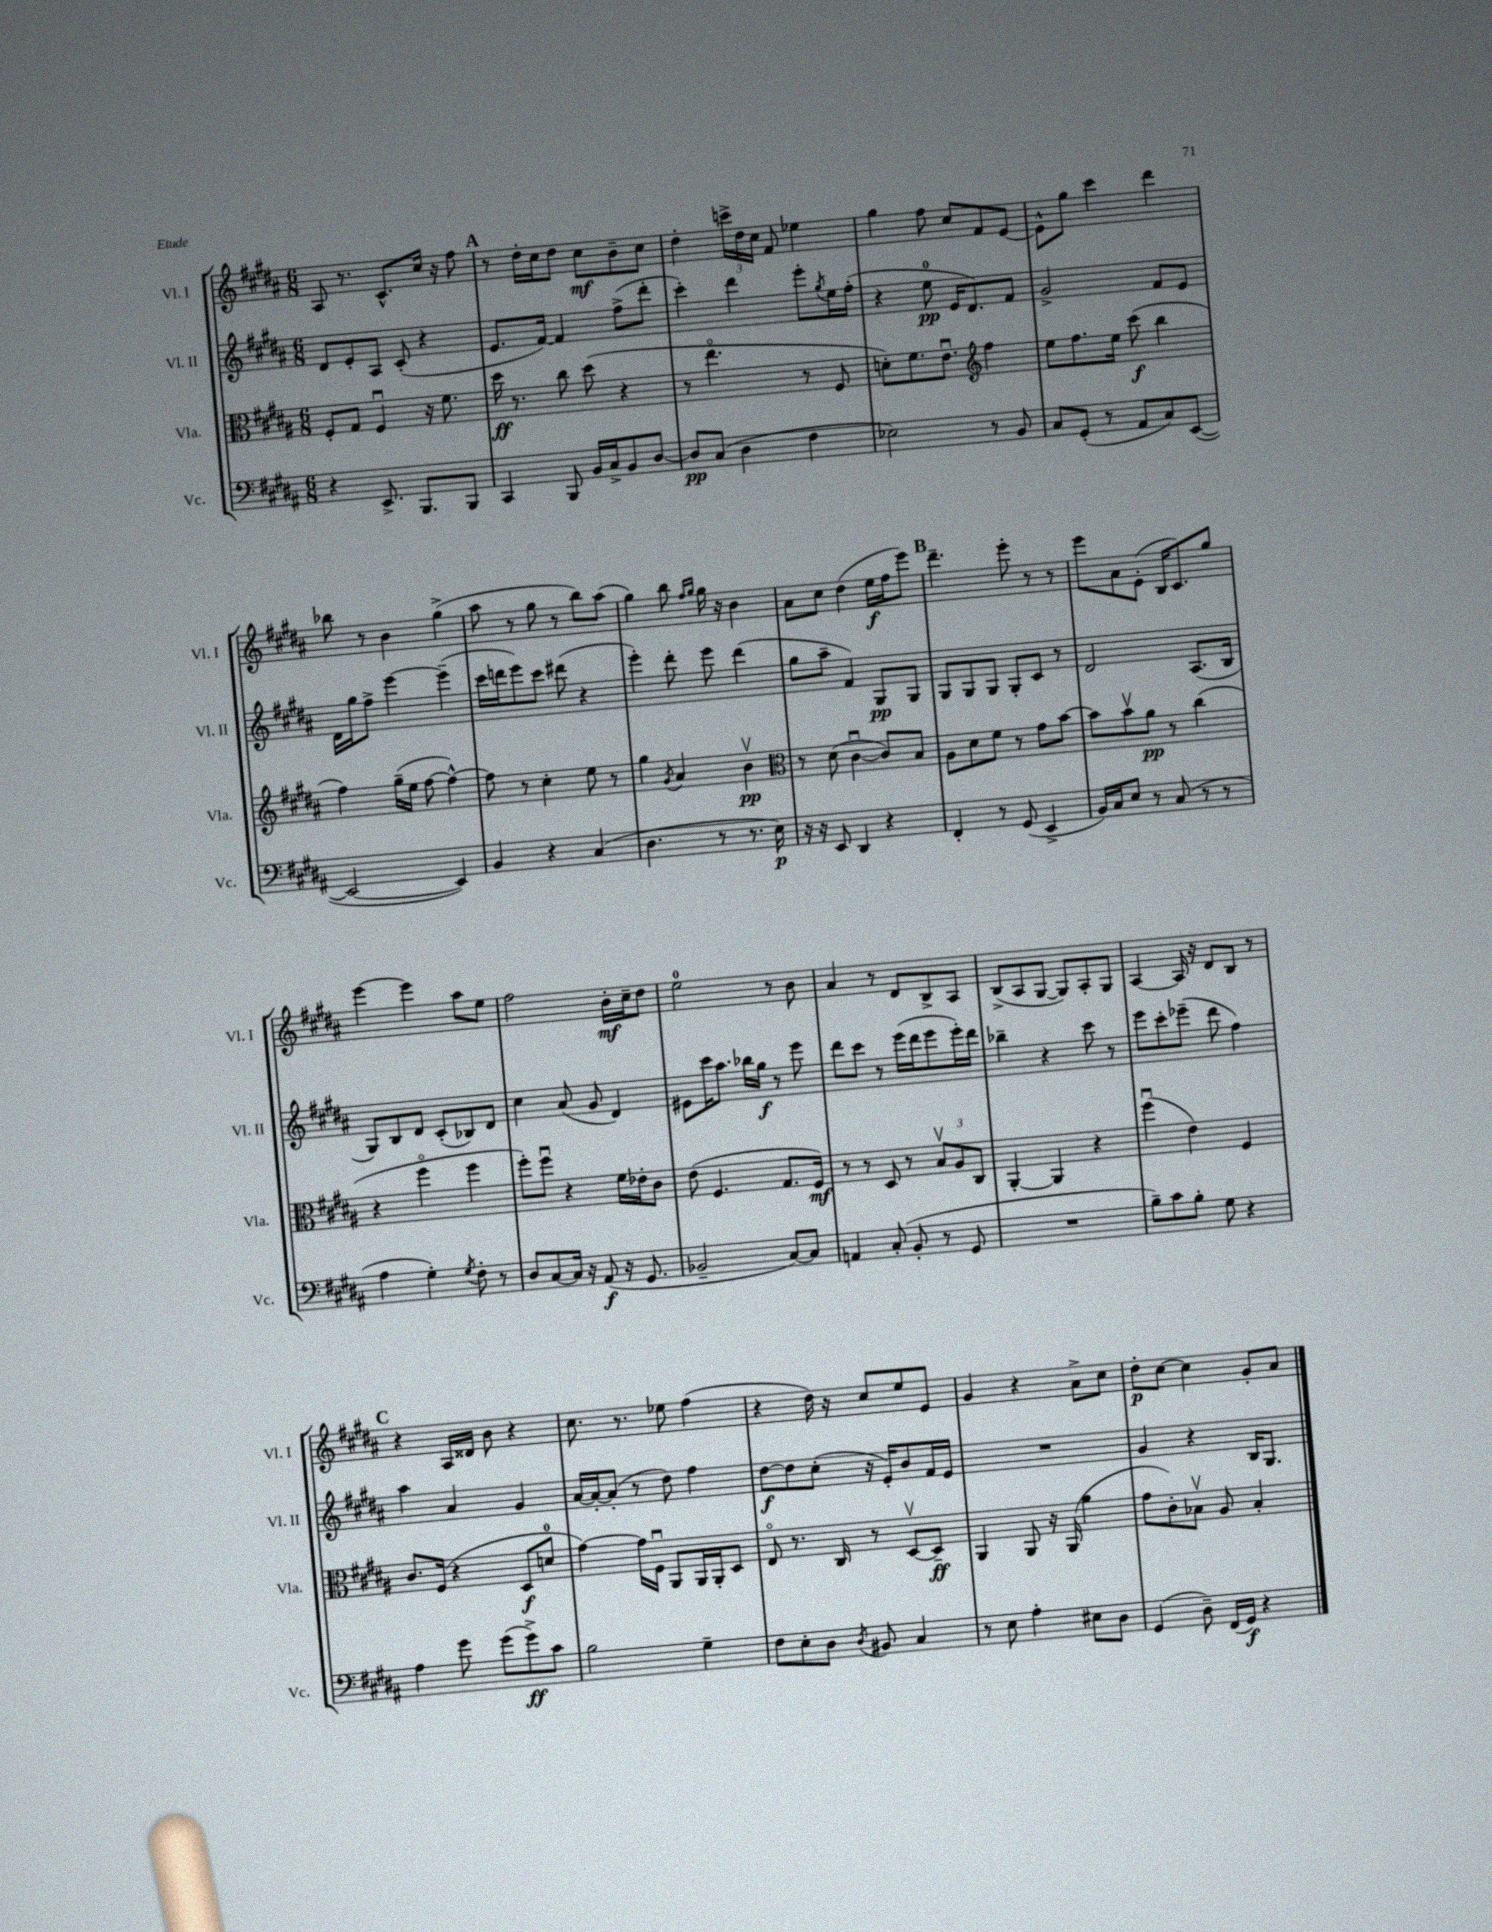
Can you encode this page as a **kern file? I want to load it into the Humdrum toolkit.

**kern	**dynam	**kern	**dynam	**kern	**dynam	**kern	**dynam
*part4	*part4	*part3	*part3	*part2	*part2	*part1	*part1
*staff4	*staff4	*staff3	*staff3	*staff2	*staff2	*staff1	*staff1
*I"Vc.	*	*I"Vla.	*	*I"Vl. II	*	*I"Vl. I	*
*I'Vc.	*	*I'Vla.	*	*I'Vl. II	*	*I'Vl. I	*
*clefF4	*	*clefC3	*	*clefG2	*	*clefG2	*
*k[f#c#g#d#a#]	*	*k[f#c#g#d#a#]	*	*k[f#c#g#d#a#]	*	*k[f#c#g#d#a#]	*
*M6/8	*	*M6/8	*	*M6/8	*	*M6/8	*
=27	=27	=27	=27	=27	=27	=27	=27
4r	.	8F#'/L	.	8d#/L	.	8A#/	.
.	.	8G#/J	.	8e'/	.	8.r	.
8.EE^/	.	4F#u/	.	8A#/J	.	.	.
.	.	.	.	.	.	8.c#^^/L	.
.	.	.	.	(8c#'/	.	.	.
8.BBB/L	.	.	.	.	.	.	.
.	.	16r	.	4r	.	16cc#/Jk	.
.	.	8.f#\	.	.	.	16r	.
8BBB/J	.	.	.	.	.	8ff#\	.
!!LO:REH:place=s1:t=A
=28	=28	=28	=28	=28	=28	=28	=28
4CC#/	.	16dd#\	ff	8.e/L	.	8r	.
.	.	8.r	.	.	.	.	.
.	.	.	.	.	.	16dd#'\LL	.
.	.	.	.	[16f#/Jk)	.	16cc#\J	.
8BBB/	.	8cc#\	.	4f#/]	.	8dd#\J	.
16BB/LL	.	(8dd#\	.	.	.	8cc#\L	mf
16C#^/J	.	.	.	.	.	.	.
8BB/	.	4r	.	(8ff#^\L	.	8b~\	.
[8D#/J	.	.	.	8ddd#'\J	.	8cc#\J	.
=29	=29	=29	=29	=29	=29	=29	=29
8D#/L]	pp	8r	.	4ccc#'\)	.	4dd#'\	.
(8C#/J	.	4.ee\	.	.	.	.	.
4D#\	.	.	.	4ddd#\	.	24cccn^\LL	.
.	.	.	.	.	.	24dd#\	.
.	.	.	.	.	.	24cc#\JJ	.
.	.	.	.	.	.	8f#/	.
4F#\	.	8r	.	8eee'\L	.	4ee-X\	.
.	.	.	.	8qgg#/	.	.	.
.	.	8F#/	.	16ee\L	.	.	.
.	.	.	.	(16ff#'\JJ	.	.	.
=30	=30	=30	=30	=30	=30	=30	=30
2E-X\)	.	8dn'\L)	.	4r	.	4gg#\	.
.	.	8.f#\	.	.	.	.	.
.	.	.	.	8ee\	pp	8ff#\	.
.	.	8.eu\J	.	.	.	.	.
.	.	.	.	16e/KL	.	8cc#/L	.
.	.	.	.	8.d#/)	.	.	.
*	*	*clefG2	*	*	*	*	*
8r	.	4ff#\	.	.	.	8f#/	.
8BB/	.	.	.	8f#/J	.	[8e/J	.
=31	=31	=31	=31	=31	=31	=31	=31
8C#/L	.	8ee\L	.	2g#^/	.	8e^^\L]	.
(8GG#'/J	.	8.ff#\	.	.	.	8gg#\J	.
8r	.	.	.	.	.	4ccc#\	.
.	.	16ee\Jk	.	.	.	.	.
8AA#/L	.	(8ccc#\	f	.	.	.	.
8C#/)	.	4bb\	.	8f#/L	.	4ddd#\	.
([8EE/J	.	.	.	8e/J	.	.	.
!!LO:LB:g=z
=32	=32	=32	=32	=32	=32	=32	=32
2EE/_	.	4ff#\)	.	16d#\LL	.	8bb-X\	.
.	.	.	.	16gg#\J	.	.	.
.	.	.	.	8ff#^\J	.	8r	.
.	.	(16gg#~\LL	.	[4eee\	.	4b\	.
.	.	16ee\JJ	.	.	.	.	.
.	.	[8ff#\	.	.	.	.	.
4EE/])	.	4ff#^^\_)	.	(4eee~\]	.	(4gg#^\	.
=33	=33	=33	=33	=33	=33	=33	=33
4BB/	.	8ff#\]	.	16ccc#\LL	.	8aa#\	.
.	.	.	.	16dddn\J	.	.	.
.	.	8r	.	8eee\)	.	8r	.
4r	.	4cc#'\	.	8ccc#\J	.	8gg#\	.
.	.	.	.	(8ddd#X\	.	8r	.
(4C#/	.	8ee\	.	4r	.	8bb\L)	.
.	.	8r	.	.	.	(8aa#\J	.
=34	=34	=34	=34	=34	=34	=34	=34
4.D#\	.	4gg#\	.	4eee'\)	.	4gg#\)	.
.	.	8qg#/	.	.	.	.	.
.	.	4a#/	.	8ddd#'\	.	8bb\	.
.	.	.	.	.	.	16qqff#/LL	.
.	.	.	.	.	.	16qqgg#/JJ	.
8r	.	.	.	8eee\	.	16gg#\	.
.	.	.	.	.	.	16r	.
8.r	.	4bv\	pp	(4ddd#\	.	4b\	.
16E\)	p	.	.	.	.	.	.
=35	=35	=35	=35	=35	=35	=35	=35
*	*	*clefC3	*	*	*	*	*
16r	.	8r	.	8gg#\L	.	8a#\L	.
16r	.	.	.	.	.	.	.
8EE/	.	(8d#\	.	8aa#~\J	.	8cc#\J	.
4DD#/	.	[4c#u\	.	4f#/)	.	(4dd#\	.
4r	.	8c#/L])	.	8G#/L	pp	16ee\LL	f
.	.	.	.	.	.	16ff#\J	.
.	.	8B/J	.	8G#/J	.	8eee\J)	.
!!LO:REH:place=s1:t=B
=36	=36	=36	=36	=36	=36	=36	=36
4FF#'/	.	8A#\L	.	8G#/L	.	4.ddd#~\	.
.	.	8d#\	.	8G#/	.	.	.
8r	.	8f#\J	.	8G#/J	.	.	.
(8GG#/	.	8r	.	8G#'/L	.	8eee'\	.
4EE^/	.	8g#\L	.	8c#/J	.	8r	.
.	.	[8b\J	.	8r	.	8r	.
=37	=37	=37	=37	=37	=37	=37	=37
16BB/LL)	.	8b\L]	.	2d#/	.	8eee\L	.
16C#/J	.	.	.	.	.	.	.
8E/J	.	8bv\	.	.	.	8a#\	.
8r	.	8a#\J	pp	.	.	(8e'\J	.
(8C#/	.	8r	.	.	.	16B/KL	.
.	.	.	.	.	.	8.c#/)	.
8r	.	(4cc#\	.	(8.A#/L	.	.	.
8r	.	.	.	.	.	8gg#/J	.
.	.	.	.	16B/Jk	.	.	.
!!LO:LB:g=z
=38	=38	=38	=38	=38	=38	=38	=38
4A#\	.	4r	.	8G#/L)	.	[4eee\	.
.	.	.	.	8B/	.	.	.
4G#'\)	.	4ff#\	.	8d#/J	.	4eee\]	.
.	.	.	.	(8c#'/L	.	.	.
8qG#/	.	.	.	.	.	.	.
8F#'\	.	4ff#\	.	8B-X/)	.	8aa#\L	.
8r	.	.	.	8d#/J	.	8ee\J	.
=39	=39	=39	=39	=39	=39	=39	=39
8D#/L	.	8ff#'\L)	.	4cc#\	.	2ff#\	.
[8C#/	.	8ff#u\J	.	.	.	.	.
16C#/Jk]	.	4r	.	(8a#/	.	.	.
16r	.	.	.	.	.	.	.
(8AA#/	f	.	.	8g#/	.	.	.
16r	.	16f#\LL	.	4d#/)	.	16b'\LL	mf
8.GG#/	.	16e-X'\J	.	.	.	16cc#~\J	.
.	.	8c#\J	.	.	.	8dd#\J	.
=40	=40	=40	=40	=40	=40	=40	=40
2BB-X~/	.	(8e\	.	8e#X\L	.	2ee\	.
.	.	4.F#/	.	16ccc#\K	.	.	.
.	.	.	.	8.aa#\J	.	.	.
.	.	.	.	16bb-X\LL	.	.	.
.	.	.	.	16gg#\JJ	f	.	.
[8C#/L)	.	8.G#/L	.	8r	.	8r	.
8C#/J]	.	.	.	8eee\	.	8b\	.
.	.	16F#/Jk)	mf	.	.	.	.
=41	=41	=41	=41	=41	=41	=41	=41
4AAn/	.	8r	.	8ddd#\L	.	4a#/	.
.	.	8r	.	8ccc#\J	.	.	.
(8C#'/	.	8D#/	.	8r	.	8r	.
8BB'/	.	8r	.	(16eee\LL	.	8d#/L	.
.	.	.	.	16ddd#\J	.	.	.
8r	.	12Bv/L	.	8eee\	.	8B^/	.
.	.	12A#/	.	.	.	.	.
8GG#/	.	.	.	16eee'\L)	.	8A#/J	.
.	.	12C#/J	.	.	.	.	.
.	.	.	.	16ddd#\JJ	.	.	.
=42	=42	=42	=42	=42	=42	=42	=42
2.r	.	[4AA#'/	.	4bb-X~\	.	(8B^/L	.
.	.	.	.	.	.	8A#/	.
.	.	4AA#/]	.	4r	.	[8G#/J	.
.	.	.	.	.	.	8G#/L])	.
.	.	4r	.	8ccc#\	.	8A#'/	.
.	.	.	.	8r	.	8G#/J	.
=43	=43	=43	=43	=43	=43	=43	=43
8B~\L)	.	(4ff#u\	.	8eee\L	.	[4A#/	.
8c#\	.	.	.	8ccc#'\	.	.	.
8B'\J	.	4e\)	.	(8eee-X~\J	.	16A#/]	.
.	.	.	.	.	.	16r	.
8G#\	.	.	.	8ddd#\	.	8d#/L	.
4r	.	4F#/	.	4ff#\)	.	8B/J	.
.	.	.	.	.	.	8r	.
!!LO:LB:g=z
!!LO:REH:place=s1:t=C
=44	=44	=44	=44	=44	=44	=44	=44
4A#\	.	8.c#/L	.	4aa#\	.	4r	.
.	.	(16F#/Jk	.	.	.	.	.
8g#\	.	4r	.	4a#/	.	16A#/LL	.
.	.	.	.	.	.	16d##X/JJ	.
(8g#\L	.	.	.	.	.	8b\	.
8g#^\)	ff	8D#/L	f	4g#/	.	4r	.
8c#\J	.	8dn/J	.	.	.	.	.
=45	=45	=45	=45	=45	=45	=45	=45
2B\	.	[4g#\)	.	[16a#/LL	.	8.cc#\	.
.	.	.	.	16a#'/J_	.	.	.
.	.	.	.	(8a#'/J]	.	.	.
.	.	.	.	.	.	8.r	.
.	.	16g#\LL]	.	8r	.	.	.
.	.	16F#u\JJ	.	.	.	.	.
.	.	8AA#/L	.	8dd#\)	.	8ee-X\	.
4G#~\	.	16AA#/L	.	4ff#\	.	(4ff#\	.
.	.	16AA#'/J	.	.	.	.	.
.	.	8D#/J	.	.	.	.	.
=46	=46	=46	=46	=46	=46	=46	=46
8F#\L	.	8E/	.	[8dd#\L	f	4r	.
8E'\	.	8.r	.	8dd#\]	.	.	.
8D#\J	.	.	.	(8cc#'\J	.	16dd#\)	.
.	.	16C#/	.	.	.	16r	.
8qD#/	.	.	.	.	.	.	.
8BB#X/	.	8r	.	16r	.	8cc#/L	.
.	.	.	.	16e'/KL)	.	.	.
4C#/	.	[8D#v/L	.	8b/	.	8ee/	.
.	.	8D#~/J]	ff	16f#/L	.	8e/J	.
.	.	.	.	16e/JJ	.	.	.
=47	=47	=47	=47	=47	=47	=47	=47
8r	.	4AA#/	.	2.r	.	4g#/	.
8E\	.	.	.	.	.	.	.
4A#'\	.	8AA#/	.	.	.	4r	.
.	.	16r	.	.	.	.	.
.	.	(16AA#/	.	.	.	.	.
8E#X\L	.	4a#\	.	.	.	8a#^\L	.
8D#\J	.	.	.	.	.	8cc#\J	.
=48	=48	=48	=48	=48	=48	=48	=48
(4GG#/	.	8g#\L	.	4g#/	.	8dd#'\L	p
.	.	8c#'\)	.	.	.	[8cc#\J	.
8D#~\)	.	8B-Xv\J	.	4r	.	4cc#\]	.
(16FF#/LL	.	8A#/	.	.	.	.	.
16GG#/JJ)	f	.	.	.	.	.	.
4r	.	4B-'/	.	16B/KL	.	8g#'/L	.
.	.	.	.	8.G#/J	.	.	.
.	.	.	.	.	.	8a#/J	.
==	==	==	==	==	==	==	==
*-	*-	*-	*-	*-	*-	*-	*-
